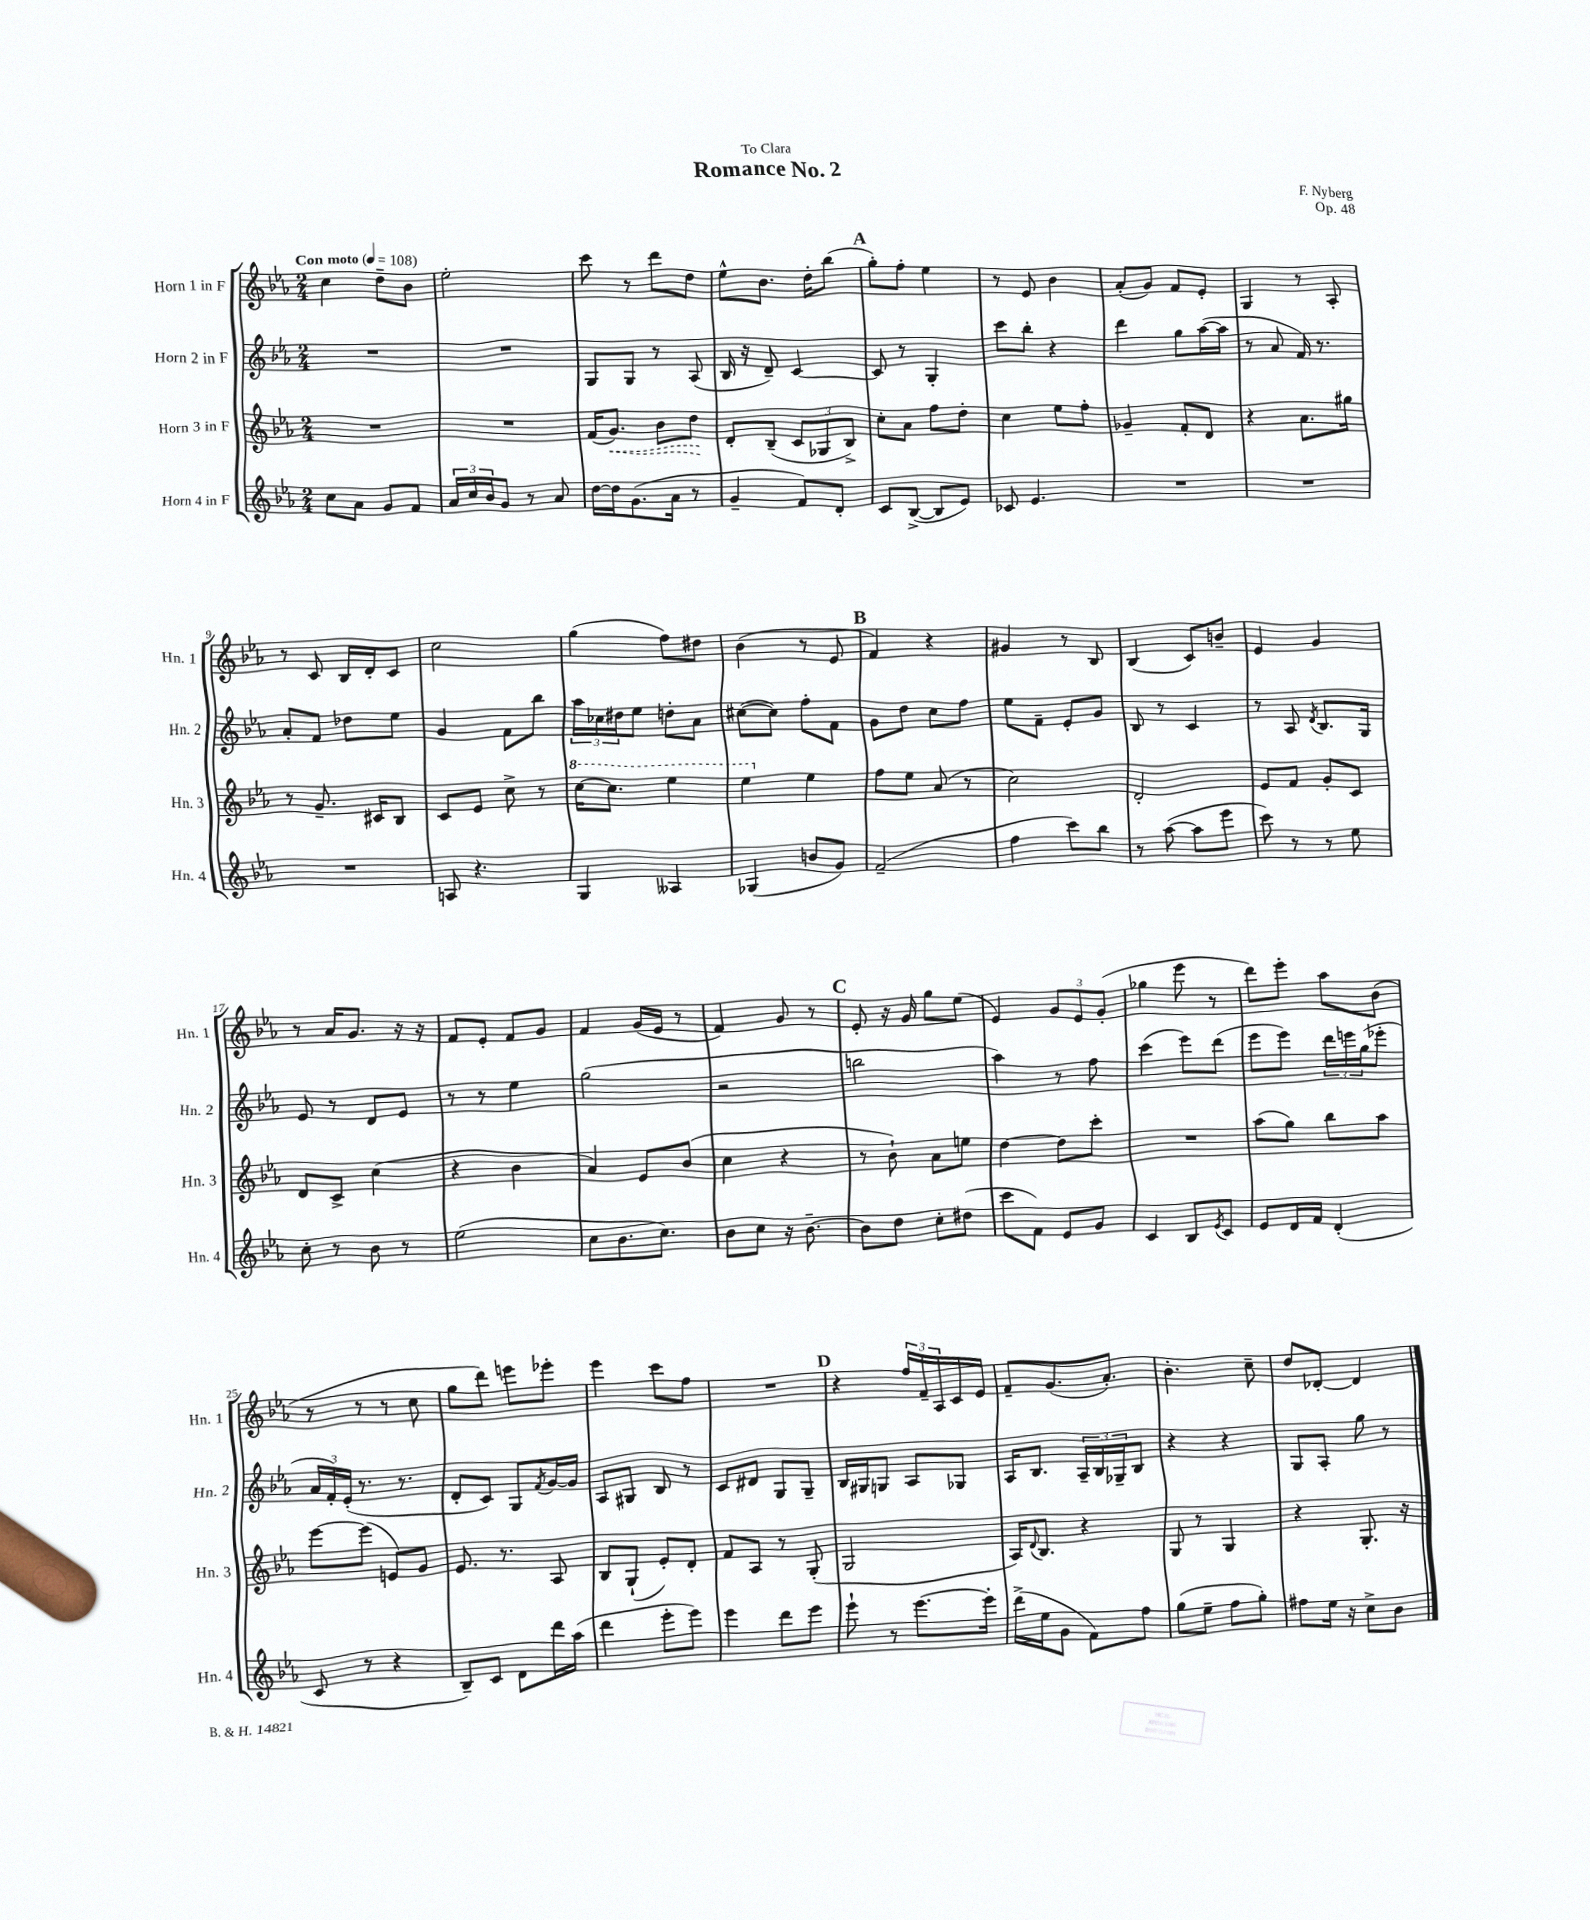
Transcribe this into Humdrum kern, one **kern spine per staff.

**kern	**kern	**dynam	**kern	**kern
*part4	*part3	*part3	*part2	*part1
*staff4	*staff3	*staff3	*staff2	*staff1
*I"Horn 4 in F	*I"Horn 3 in F	*	*I"Horn 2 in F	*I"Horn 1 in F
*I'Hn. 4	*I'Hn. 3	*	*I'Hn. 2	*I'Hn. 1
*clefG2	*clefG2	*	*clefG2	*clefG2
*k[b-e-a-]	*k[b-e-a-]	*	*k[b-e-a-]	*k[b-e-a-]
*M2/4	*M2/4	*	*M2/4	*M2/4
*MM108	*MM108	*	*MM108	*MM108
=1	=1	=1	=1	=1
!	!	!	!	!LO:TX:a:B:t=Con moto
8cc\L	2r	.	2r	4cc\
8a-\J	.	.	.	.
8g/L	.	.	.	8dd~\L
8f/J	.	.	.	8b-\J
=2	=2	=2	=2	=2
24a-/LL	2r	.	2r	2ee-'\
24cc/	.	.	.	.
24b-/J	.	.	.	.
8g/J	.	.	.	.
8r	.	.	.	.
8a-/	.	.	.	.
=3	=3	=3	=3	=3
[16dd\LL	(16f/KL	.	8G/L	8ccc\
!	!	!LO:HP:b	!	!
16dd\J]	8.g/J)	<	.	.
(8.g\	.	.	8G/J	8r
.	8b-\L	.	8r	8ddd\L
16a-\Jk	.	.	.	.
8r	8dd\J	.	(8A-/	8dd\J
.	.	[	.	.
=4	=4	=4	=4	=4
4g~/	8d'/L	.	16B-/	8ee-^^\L
.	.	.	16r	.
.	(8B-~/J	.	8d~/)	8.b-\J
8f/L)	12c/L	.	[4c/	.
.	.	.	.	16dd'\KL
.	12G-X/	.	.	.
8d'/J	.	.	.	(8bb-\J
.	12B-^/J)	.	.	.
!!LO:REH:place=s1:t=A
=5	=5	=5	=5	=5
8c/L	8cc'\L	.	8c/]	8gg'\L)
([8B-^/J	8a-\J	.	8r	8ff'\J
8B-/L]	8ff\L	.	4G'/	4ee-\
8e-/J)	8dd'\J	.	.	.
=6	=6	=6	=6	=6
8c-X/	4cc\	.	8ccc\L	8r
4.e-/	.	.	8bb-'\J	8e-/
.	8ee-\L	.	4r	4b-\
.	8ff'\J	.	.	.
=7	=7	=7	=7	=7
2r	4g-X~/	.	4ddd\	(8a-'/L
.	.	.	.	8g/J)
.	8f'/L	.	8gg\L	8f/L
.	8d/J	.	([16aa-\L	8e-'/J
.	.	.	16aa-\JJ]	.
=8	=8	=8	=8	=8
2r	4r	.	8r	4G/
.	.	.	8a-/	.
.	8.a-\L	.	16f/)	8r
.	.	.	8.r	.
.	.	.	.	8A-'/
.	16gg#X\Jk	.	.	.
!!LO:LB:g=z
=9	=9	=9	=9	=9
2r	8r	.	8a-'/L	8r
.	8.g~/	.	8f/J	8c/
.	.	.	8dd-X\L	16B-/LL
.	16c#X/KL	.	.	16d'/J
.	8B-/J	.	8ee-\J	8c/J
=10	=10	=10	=10	=10
8An/	8c/L	.	4g/	2cc\
4.r	8e-/J	.	.	.
.	8cc^\	.	8f\L	.
.	8r	.	8bb-\J	.
=11	=11	=11	=11	=11
*	*8va	*	*	*
4G/	[16ccc\KL	.	24aa-\LL	(4gg\
.	.	.	24cc-X\	.
.	8.ccc\J]	.	.	.
.	.	.	24dd#X\J	.
.	.	.	8ee-\J	.
4A--X/	4eee-\	.	8ddn'\L	8ff\L)
.	.	.	8a-\J	8dd#X\J
=12	=12	=12	=12	=12
(4G-X/	4eee-\	.	([8cc#X\L	(4b-\
.	.	.	8cc#\J])	.
*	*X8va	*	*	*
8bn/L	4ee-\	.	8ff'\L	8r
8g/J)	.	.	8f\J	8e-/
!!LO:REH:place=s1:t=B
=13	=13	=13	=13	=13
(2f~/	8ff\L	.	8g\L	4f/)
.	8ee-\J	.	8dd\J	.
.	(8a-/	.	8cc\L	4r
.	8r	.	8ff\J	.
=14	=14	=14	=14	=14
4ff\	2cc\)	.	8ee-\L	4g#X/
.	.	.	8f~\J	.
8ccc\L)	.	.	8e-'/L	8r
8bb-\J	.	.	8g/J	8B-/
=15	=15	=15	=15	=15
8r	2d'/	.	8B-/	(4B-/
([8aa-\	.	.	8r	.
8aa-\L]	.	.	4c/	8c/L)
8eee-\J	.	.	.	8bn~/J
=16	=16	=16	=16	=16
8ccc\)	8e-/L	.	8r	4e-/
8r	8f/J	.	8A-/	.
.	.	.	8qd/	.
8r	8g'/L	.	8.B-/L	4g/
8ee-\	8c/J	.	.	.
.	.	.	16G/Jk	.
!!LO:LB:g=z
=17	=17	=17	=17	=17
8cc'\	8d/L	.	8e-/	8r
8r	8c^/J	.	8r	16a-/KL
.	.	.	.	8.g/J
8b-\	(4cc\	.	8d/L	.
8r	.	.	8e-/J	16r
.	.	.	.	16r
=18	=18	=18	=18	=18
(2ee-\	4r	.	8r	8f/L
.	.	.	8r	8e-'/J
.	4b-\	.	4ee-\	8f/L
.	.	.	.	8g/J
=19	=19	=19	=19	=19
8cc\L	4a-/)	.	(2gg\	4f/
8.b-\	.	.	.	.
.	8e-/L	.	.	(16g/LL
8.cc\J)	.	.	.	16e-/JJ
.	(8b-/J	.	.	8r
=20	=20	=20	=20	=20
8b-\L	4cc\	.	2r	4f/)
8cc\J	.	.	.	.
16r	4r	.	.	8g/
[8.b-~\	.	.	.	.
.	.	.	.	8r
!!LO:REH:place=s1:t=C
=21	=21	=21	=21	=21
8b-\L]	8r	.	2bbn\	8e-'/
8dd\J	8b-`\)	.	.	16r
.	.	.	.	16g/
8cc'\L	8a-\L	.	.	8gg\L
(8dd#X\J	8een\J	.	.	(8ee-\J
=22	=22	=22	=22	=22
8ccc\L	[4dd\	.	4aa-\)	4e-/)
8f\J)	.	.	.	.
8e-/L	8dd\L]	.	8r	12g/L
.	.	.	.	12e-/
8g/J	8ccc'\J	.	8ff\	.
.	.	.	.	(12g'/J
=23	=23	=23	=23	=23
4c/	2r	.	(4ccc\	4gg-X\
8B-/L	.	.	8eee-\L)	8eee-\
8qe-/	.	.	.	.
8c/J	.	.	(8ddd\J	8r
=24	=24	=24	=24	=24
8e-/L	(8aa-\L	.	8eee-\L	8ddd\L)
16d/L	8gg\J)	.	8eee-\J)	8eee-'\J
16f/JJ	.	.	.	.
(4d'/	8bb-\L	.	24ddd\LL	8aa-\L
.	.	.	24eeen\	.
.	.	.	(24gg\J	.
.	8aa-\J	.	8eee-X'\J	(8b-\J
!!LO:LB:g=z
=25	=25	=25	=25	=25
8c/	[8eee-\L	.	24a-/LL	8r
.	.	.	24f'/)	.
.	.	.	(24e-'/JJ	.
8r	(8eee-\J]	.	8.r	8r
4r	8en/L)	.	.	8r
.	.	.	8.r	.
.	8g/J	.	.	8cc\
=26	=26	=26	=26	=26
8B-~/L)	8.e-/	.	8d'/L	8gg\L
8c/J	.	.	8c/J)	8ddd\J)
.	8.r	.	.	.
8d\L	.	.	8G/L	8eeen\L
.	.	.	8qf/	.
16ddd\L	8A-/	.	[16g/L	8eee-X'\J
(16aa-\JJ	.	.	16g/JJ]	.
=27	=27	=27	=27	=27
4ddd\	8B-/L	.	8A-/L	4eee-\
.	(8G`/J	.	8G#X/J	.
8eee-'\L	8e-'/L)	.	8B-/	8ccc\L
8eee-\J)	8d'/J	.	8r	8ff\J
=28	=28	=28	=28	=28
4eee-\	8f/L	.	8c/L	2r
.	8A-/J	.	8d#X/J	.
8ddd\L	8r	.	8G/L	.
8eee-\J	(8G'/	.	8G~/J	.
!!LO:REH:place=s1:t=D
=29	=29	=29	=29	=29
8eee-`\	2G/	.	16B-/LL	4r
.	.	.	16G#X/J	.
8r	.	.	8Gn/J	.
[8.eee-\L	.	.	8A-/L	24ff/LL
.	.	.	.	24f~/
.	.	.	.	24A-/
.	.	.	8G-X/J	16c/
16eee-'\Jk]	.	.	.	16e-/JJ
=30	=30	=30	=30	=30
(16ddd^\LL	16A-/KL)	.	16A-/KL	8f~/L
.	8qqd/	.	.	.
16ee-\J	8.B-/J	.	8.B-/J	.
8g\J	.	.	.	(8.g/
8f\L)	4r	.	24A-~/LL	.
.	.	.	24B-/	.
.	.	.	.	8.a-'/J)
.	.	.	24G-X~/J	.
8ff\J	.	.	8B-/J	.
=31	=31	=31	=31	=31
(8gg\L	8G/	.	4r	4.b-'\
8ee-~\J	8r	.	.	.
8ff\L	4G/	.	4r	.
8gg'\J)	.	.	.	8cc~\
=32	=32	=32	=32	=32
8ff#X\L	4r	.	8G/L	8dd/L
16ee-\Jk	.	.	8A-'/J	[8d-X'/J
16r	.	.	.	.
8cc^\L	8.G'/	.	8gg\	4d-/]
8b-\J	.	.	8r	.
.	16r	.	.	.
==	==	==	==	==
*-	*-	*-	*-	*-
